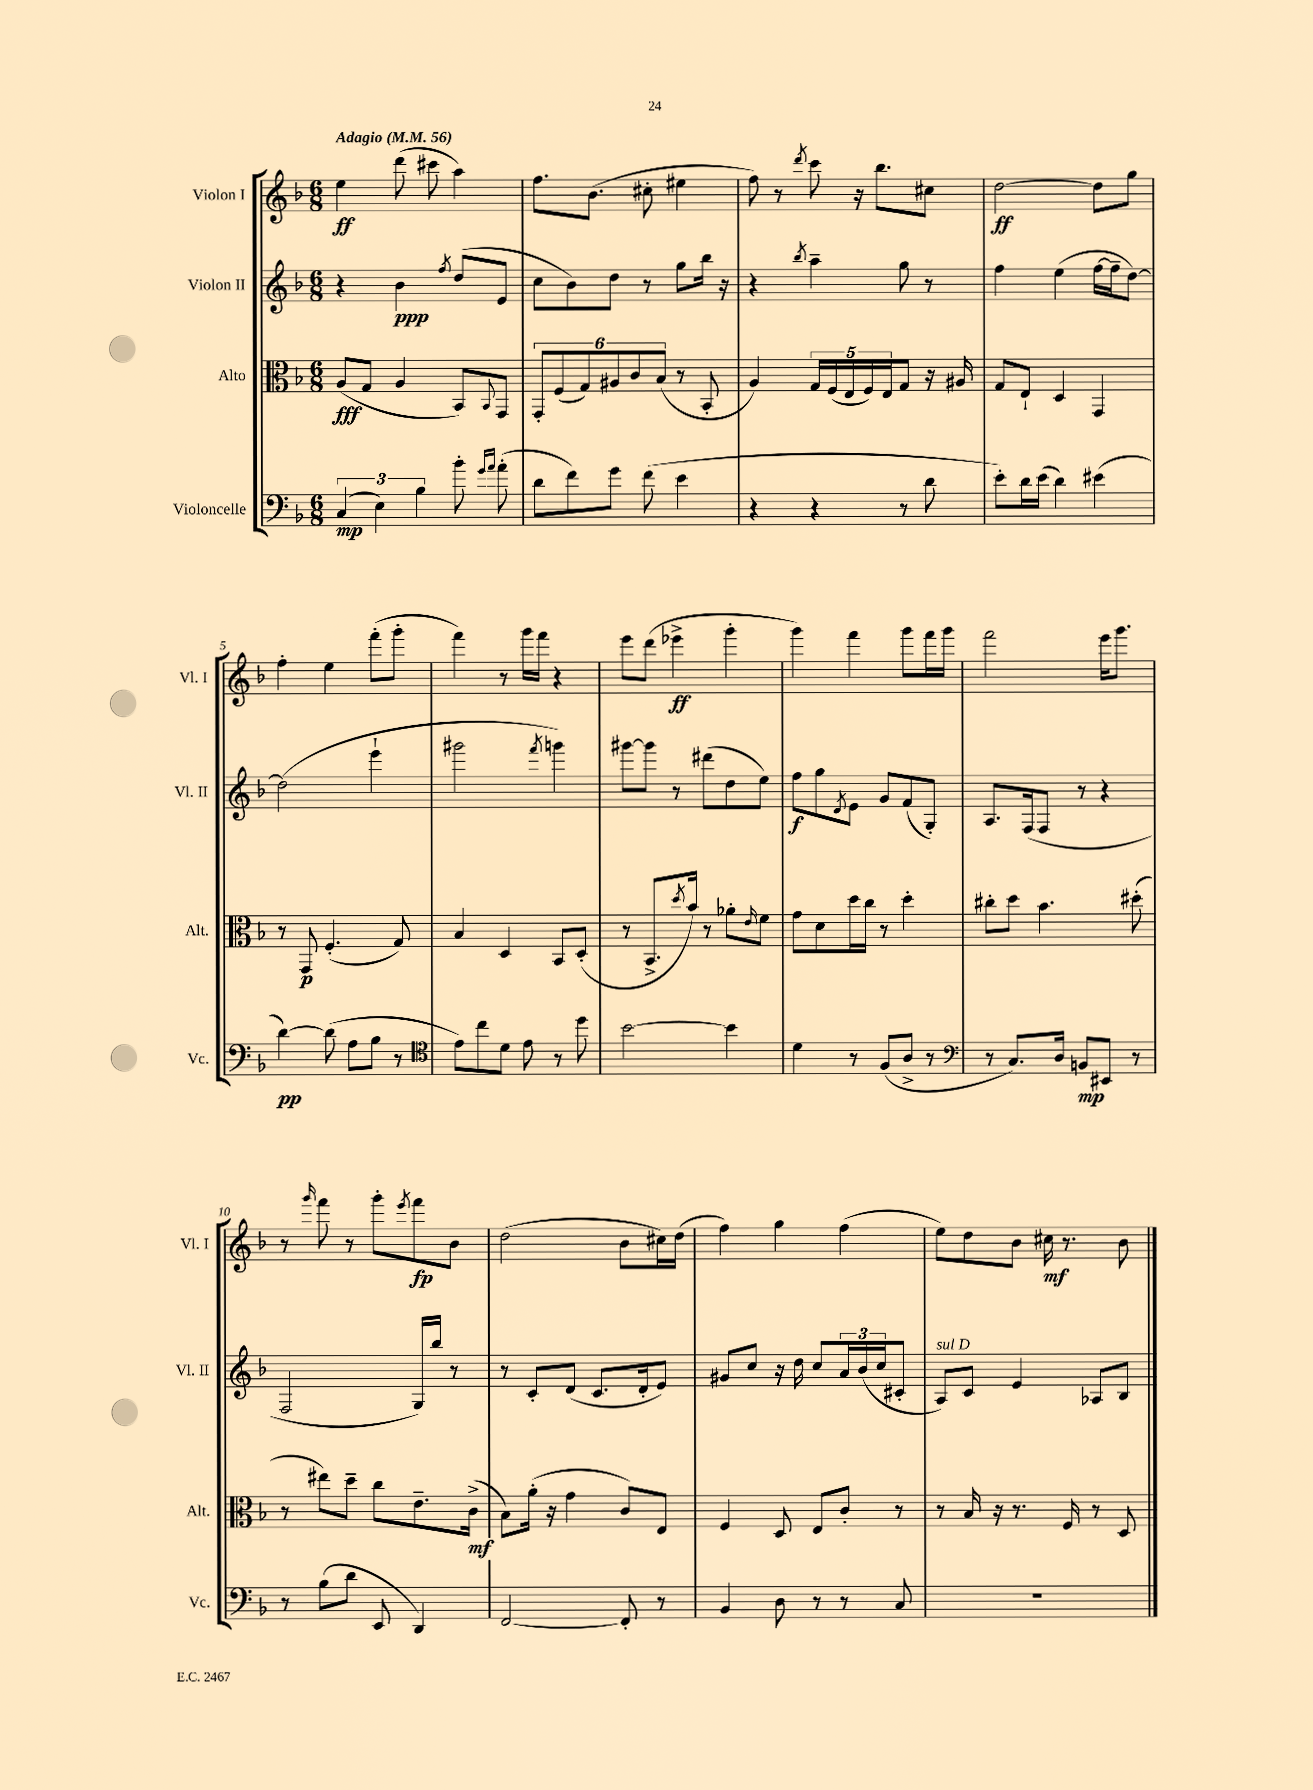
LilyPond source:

<<
\new StaffGroup <<
\new Staff = "s0" \with { instrumentName = "Violon I" shortInstrumentName = "Vl. I" } {
    \clef treble \key f \major \numericTimeSignature \time 6/8 \tempo "Adagio" 4 = 56
    e''4\ff d'''8( cis'''8 a''4) |
    f''8. bes'8.( cis''8-. eis''4 |
    f''8) r8 \acciaccatura { d'''8 } c'''8 r16 bes''8. cis''8 |
    d''2~\ff d''8 g''8 |
    f''4-. e''4 f'''8-.( g'''8-. |
    f'''4) r8 g'''16 f'''16 r4 |
    e'''8 d'''8( ees'''4->\ff g'''4-. |
    g'''4) f'''4 g'''8 f'''16 g'''16 |
    f'''2 e'''16 g'''8. |
    r8 \grace { g'''16 } f'''8 r8 g'''8-. \acciaccatura { e'''8 } f'''8\fp bes'8 |
    d''2( bes'8 cis''16) d''16( |
    f''4) g''4 f''4( |
    e''8) d''8 bes'8 cis''16\mf r8. bes'8 \bar "|." |
}
\new Staff = "s1" \with { instrumentName = "Violon II" shortInstrumentName = "Vl. II" } {
    \clef treble \key f \major \numericTimeSignature \time 6/8
    r4 bes'4\ppp \acciaccatura { f''8 } d''8( e'8 |
    c''8 bes'8) d''8 r8 g''8 bes''16 r16 |
    r4 \acciaccatura { bes''8 } a''4-- g''8 r8 |
    f''4 e''4( f''16~ f''16-- d''8~) |
    d''2( e'''4-! |
    gis'''2 \acciaccatura { f'''8 } g'''4) |
    gis'''8~ gis'''8 r8 dis'''8( d''8 e''8) |
    f''8\f g''8 \acciaccatura { d'8 } e'8 g'8 f'8( g8-.) |
    a8. f16( f8 r8 r4 |
    f2 g16) bes''16 r8 |
    r8 c'8-. d'8( c'8. d'16-. e'8) |
    gis'8 c''8 r16 d''16 c''8 \tuplet 3/2 { a'16 bes'16( c''16 } cis'8-. |
    a8^\markup { \italic "sul D" }) c'8 e'4 aes8 bes8 \bar "|." |
}
\new Staff = "s2" \with { instrumentName = "Alto" shortInstrumentName = "Alt." } {
    \clef alto \key f \major \numericTimeSignature \time 6/8
    a8\fff( g8 a4 bes,8) \appoggiatura { bes,8 } g,8 |
    \tuplet 6/4 { g,8-. f8( g8) ais8 c'8 bes8( } r8 bes,8-. |
    a4) \tuplet 5/4 { g16 f16( e16 f16) e16 } g8 r16 ais16 |
    g8 e8-! d4 g,4 |
    r8 g,8\p f4.-.( g8) |
    bes4 d4 bes,8 d8-.( |
    r8 bes,8.-> \acciaccatura { d''8 } bes'16) r8 aes'8-. \grace { e'16 } f'8 |
    g'8 d'8 d''16 c''16 r8 d''4-. |
    cis''8-. d''8 bes'4. dis''8-.( |
    r8 eis''8) d''8-- c''8 e'8.-- c'16->\mf( |
    bes8) a'16-.( r16 g'4 c'8) e8 |
    f4 d8 e8 c'8-. r8 |
    r8 bes16 r16 r8. f16 r8 d8 \bar "|." |
}
\new Staff = "s3" \with { instrumentName = "Violoncelle" shortInstrumentName = "Vc." } {
    \clef bass \key f \major \numericTimeSignature \time 6/8
    \tuplet 3/2 { c4\mp( e4) bes4 } bes'8-. \grace { g'16 a'16 } a'8-.( |
    d'8 f'8) g'8 f'8( e'4 |
    r4 r4 r8 d'8 |
    e'8-.) d'16 e'16( d'4) eis'4( |
    d'4~\pp) d'8( a8 bes8 r8 |
    \clef tenor e'8) c''8 d'8 e'8 r8 d''8 |
    bes'2~ bes'4 |
    d'4 r8 f8( a8-> r8 |
    \clef bass r8 c8.) d16 b,8\mp eis,8 r8 |
    r8 bes8( d'8 e,8 d,4) |
    f,2~ f,8-. r8 |
    bes,4 d8 r8 r8 c8 |
    R2. \bar "|." |
}
>>
>>
